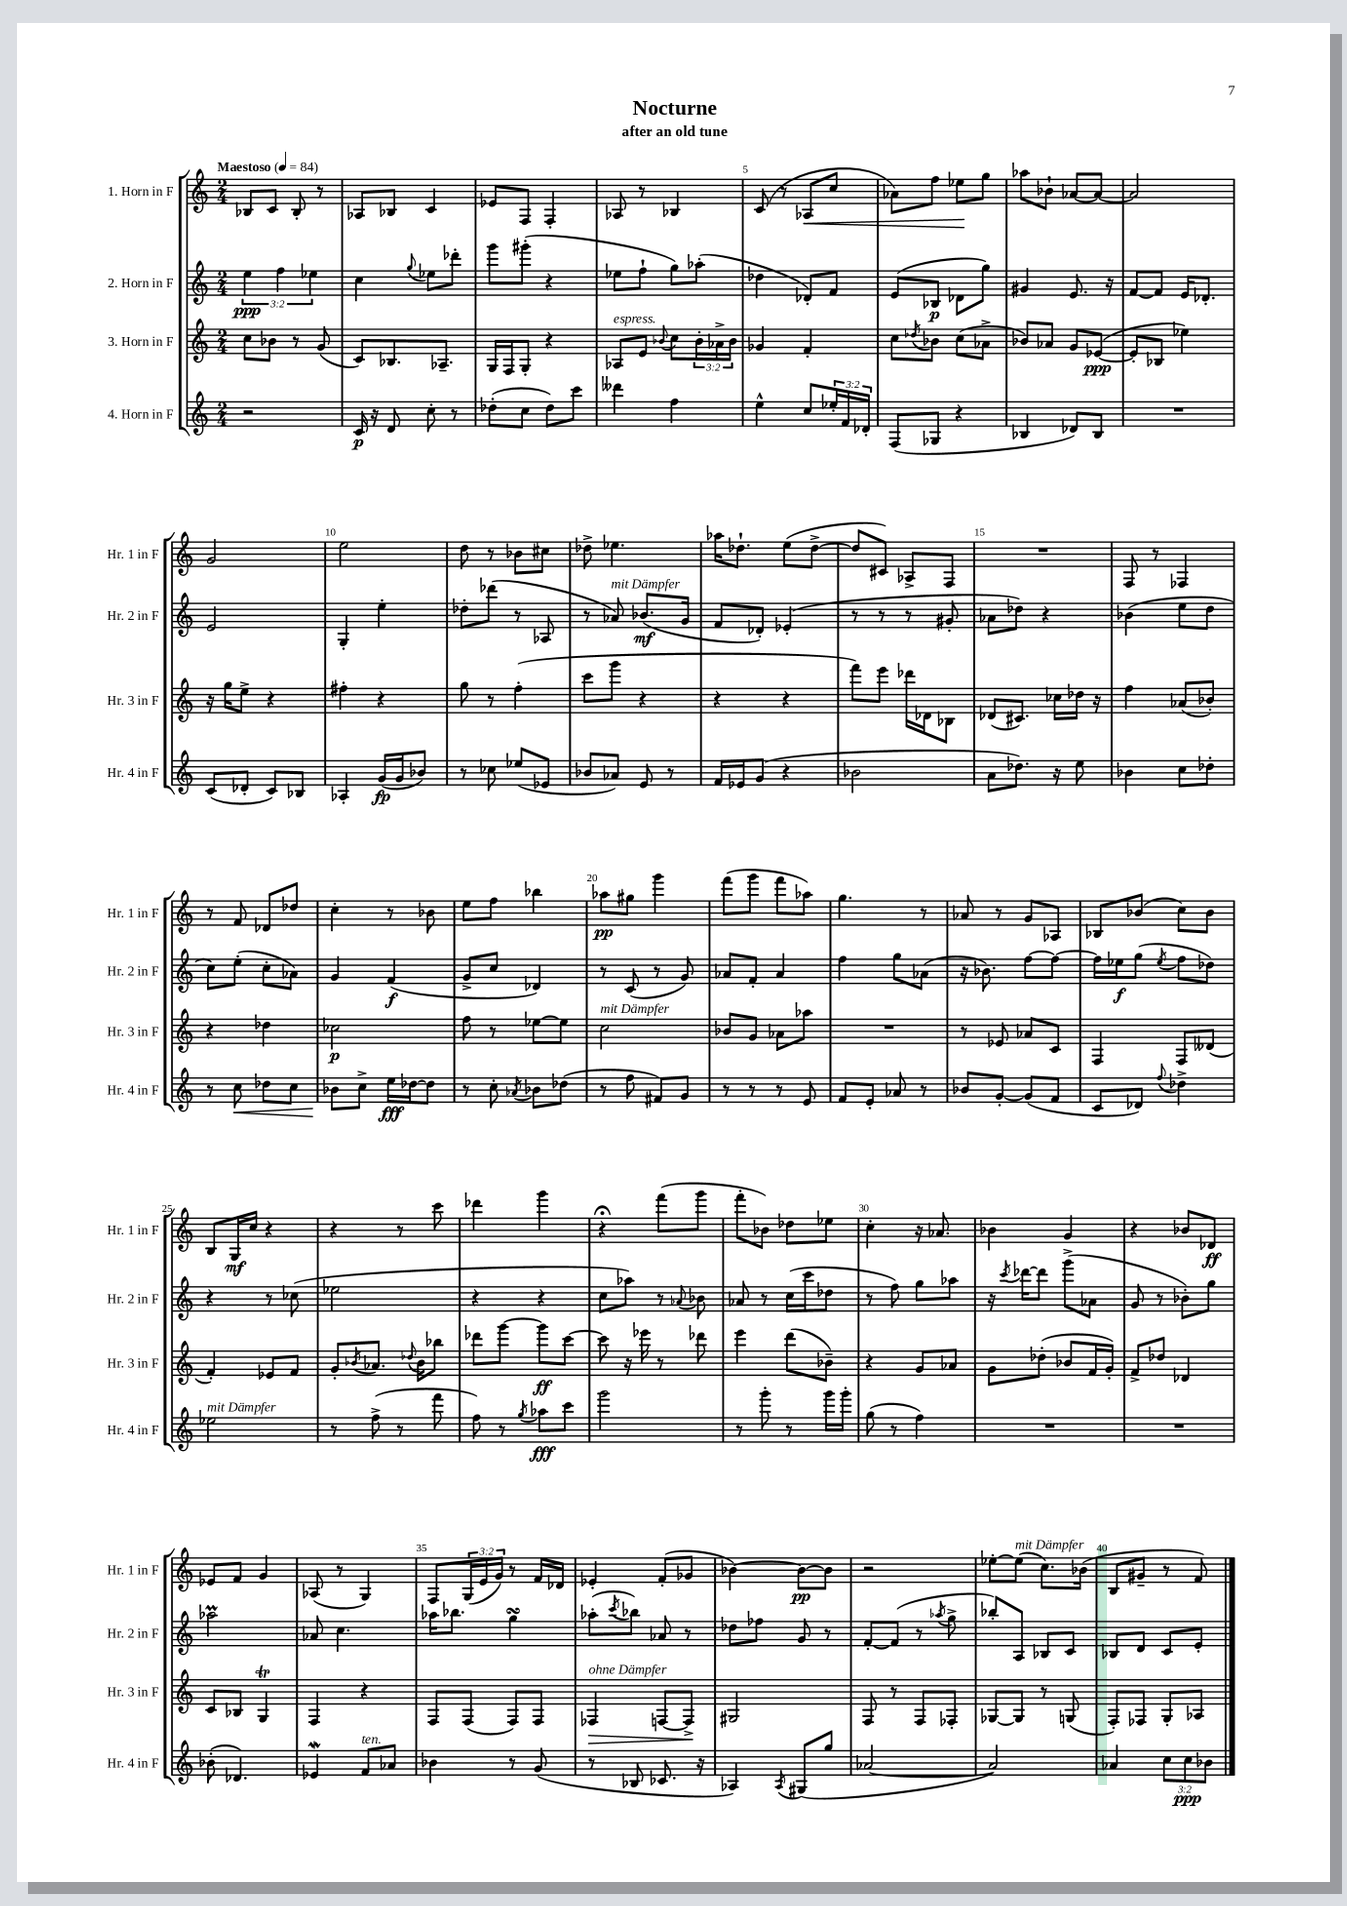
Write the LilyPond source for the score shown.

\header { title = "Nocturne" subtitle = "after an old tune" }
<<
\new StaffGroup <<
\new Staff = "s0" \with { instrumentName = "1. Horn in F" shortInstrumentName = "Hr. 1 in F" } {
    \clef treble \key c \major \numericTimeSignature \time 2/4 \override Staff.TupletNumber.text = #tuplet-number::calc-fraction-text \tempo "Maestoso" 4 = 84
    bes8 c'8 bes8-. r8 |
    aes8 bes8 c'4 |
    ees'8 f8 f4-. |
    aes8 r8 bes4 |
    c'8( r8 aes8\< c''8 |
    aes'8) f''8 ees''8\! g''8 |
    aes''8 bes'8-! aes'8~ aes'8~ |
    aes'2 |
    g'2 |
    e''2 |
    d''8 r8 bes'8 cis''8 |
    des''8-> ees''4. |
    aes''16 des''8.-! e''8( des''8~-> |
    des''8 cis'8) aes8-> f8 |
    R2 |
    f8 r8 fes4 |
    r8 f'8 des'8 des''8 |
    c''4-. r8 bes'8 |
    e''8 f''8 bes''4 |
    aes''8\pp gis''8 g'''4 |
    f'''8( g'''8 f'''8 aes''8) |
    g''4. r8 |
    aes'8 r8 g'8 aes8 |
    bes8 bes'8( c''8) bes'8 |
    b8 g16\mf c''16 r4 |
    r4 r8 c'''8 |
    des'''4 g'''4 |
    r4\fermata f'''8( g'''8 |
    f'''8-. bes'8) des''8 ees''8 |
    c''4-. r16 aes'8. |
    bes'4 g'4 |
    r4 bes'8 des'8\ff |
    ees'8 f'8 g'4 |
    aes8( r8 g4) |
    f8 \tuplet 3/2 { g16( e'16 g'16) } r8 f'16 des'16 |
    ees'4-. f'8-.( ges'8 |
    bes'4~) bes'8~\pp bes'8 |
    r2 |
    ees''8~-. ees''8^\markup { \italic "mit Dämpfer" }( c''8.) bes'16( |
    b8 gis'8-- r8 f'8) \bar "|." |
}
\new Staff = "s1" \with { instrumentName = "2. Horn in F" shortInstrumentName = "Hr. 2 in F" } {
    \clef treble \key c \major \numericTimeSignature \time 2/4 \override Staff.TupletNumber.text = #tuplet-number::calc-fraction-text
    \tuplet 3/2 { e''4\ppp f''4 ees''4 } |
    c''4 \appoggiatura { g''8 } ees''8 des'''8-. |
    g'''8 gis'''8-.( r4 |
    ees''8 f''8-! g''8) aes''8-.( |
    des''4 des'8-.) f'8 |
    e'8( bes8\p des'8 g''8) |
    gis'4 e'8. r16 |
    f'8~ f'8 e'16 des'8.-. |
    e'2 |
    g4-. e''4-. |
    des''8-. des'''8( r8 aes8 |
    r8 aes'8^\markup { \italic "mit Dämpfer" }) bes'8.\mf( g'16 |
    f'8 des'8-.) ees'4-.( |
    r8 r8 r8 gis'8-. |
    aes'8 des''8) r4 |
    bes'4( e''8 d''8 |
    c''8) e''8-.( c''8-. aes'8) |
    g'4 f'4\f( |
    g'8-> c''8 des'4) |
    r8 c'8( r8 g'8) |
    aes'8 f'8-. aes'4 |
    f''4 g''8 aes'8( |
    r16 bes'8.) f''8~ f''8~ |
    f''16 ees''16\f g''8( \acciaccatura { ees''8 } f''8 des''8) |
    r4 r8 ces''8( |
    ees''2 |
    r4 r4 |
    c''8 aes''8) r8 \appoggiatura { aes'8 } bes'8 |
    aes'8 r8 c''16( c'''16 des''8 |
    r8 f''8) g''8 aes''8 |
    r16 \acciaccatura { c'''8 } des'''16~ des'''8 g'''8->( aes'8 |
    g'8 r8 bes'8-.) g''8 |
    aes''2\prall |
    aes'8 c''4. |
    aes''16 bes''8. g''4\turn |
    aes''8-.( \acciaccatura { c'''8 } bes''8) aes'8 r8 |
    des''8 fes''8 g'8 r8 |
    f'8~-. f'8( r8 \acciaccatura { aes''8 } g''8-> |
    bes''8-.) a8 bes8 c'8 |
    bes8 d'8 c'8 e'8-. \bar "|." |
}
\new Staff = "s2" \with { instrumentName = "3. Horn in F" shortInstrumentName = "Hr. 3 in F" } {
    \clef treble \key c \major \numericTimeSignature \time 2/4 \override Staff.TupletNumber.text = #tuplet-number::calc-fraction-text
    c''8 bes'8 r8 g'8( |
    c'8) bes8. aes8.-- |
    g16 f16 g8-. r4 |
    aes8^\markup { \italic "espress." } e'8 \appoggiatura { bes'8 } c''8 \tuplet 3/2 { bes'16-. aes'16-> bes'16 } |
    ges'4 f'4-. |
    c''8 \acciaccatura { des''8 } bes'8 c''8( aes'8-> |
    bes'8) aes'8 g'8 ees'8~\ppp( |
    ees'8-. bes8 ees''4) |
    r16 g''16 e''8-> r4 |
    fis''4-. r4 |
    g''8 r8 f''4-.( |
    c'''8 g'''8 r4 |
    r4 r4 |
    f'''8) e'''8 des'''16 des'16 bes8 |
    des'8( cis'8.) ces''16 des''16 r16 |
    f''4 aes'8( bes'8-.) |
    r4 des''4 |
    ces''2\p |
    f''8 r8 ees''8~ ees''8 |
    c''2^\markup { \italic "mit Dämpfer" } |
    bes'8 g'8 aes'8 aes''8 |
    R2 |
    r8 ees'8 aes'8 c'8 |
    f4 f8 deses'8( |
    f'4-.) ees'8 f'8 |
    g'8-. \acciaccatura { bes'8 } aes'8. \appoggiatura { des''8 } bes'16 bes''8 |
    des'''8 g'''8~ g'''8\ff c'''8~ |
    c'''8 r16 ees'''16 r8 des'''8 |
    e'''4 d'''8( bes'8--) |
    r4 g'8 aes'8 |
    g'8 des''8-.( bes'8 f'16 g'16-.) |
    f'8-> des''8 des'4 |
    c'8 bes8 g4\trill |
    f4 r4 |
    f8 f8( f8) f8 |
    fes4\>^\markup { \italic "ohne Dämpfer" } f8~ f8->\! |
    gis2 |
    f8 r8 f8 fes8-. |
    ges8~ ges8 r8 g8( |
    f8-.) fes8 g8-. aes8 \bar "|." |
}
\new Staff = "s3" \with { instrumentName = "4. Horn in F" shortInstrumentName = "Hr. 4 in F" } {
    \clef treble \key c \major \numericTimeSignature \time 2/4 \override Staff.TupletNumber.text = #tuplet-number::calc-fraction-text
    r2 |
    c'16\p r16 d'8 c''8-. r8 |
    des''8-.( c''8 des''8) c'''8 |
    deses'''4 f''4 |
    e''4-^ c''8 \tuplet 3/2 { ees''16-. f'16 des'16-. } |
    f8( ges8 r4 |
    bes4 des'8) bes8 |
    R2 |
    c'8( des'8-. c'8) bes8 |
    aes4-. g'16\fp( g'16 bes'8) |
    r8 ces''8 ees''8( ees'8 |
    bes'8 aes'8) e'8 r8 |
    f'16 ees'16 g'8( r4 |
    bes'2 |
    a'8 des''8.) r16 e''8 |
    bes'4 c''8 des''8-. |
    r8 c''8\< des''8 c''8 |
    bes'8\! c''8-> e''16\fff des''16~ des''8 |
    r8 c''8-. \acciaccatura { aes'8 } bes'8 des''8( |
    r8 f''8 fis'8) g'8 |
    r8 r8 r8 e'8 |
    f'8 e'8-. aes'8 r8 |
    bes'8 g'8~-. g'8( f'8 |
    c'8 des'8) \appoggiatura { f''8 } des''4-> |
    ees''2^\markup { \italic "mit Dämpfer" } |
    r8 f''8->( r8 f'''8 |
    f''8) r8 \acciaccatura { g''8 } aes''8\fff c'''8 |
    g'''2 |
    r8 g'''8-. r8 g'''16 g'''16-. |
    g''8( r8 f''4) |
    R2 |
    R2 |
    bes'8-.( des'4.) |
    ees'4\mordent f'8^\markup { \italic "ten." } aes'8 |
    bes'4 r8 g'8( |
    r8 bes8 ces'8. r16 |
    aes4) \acciaccatura { aes8 } gis8( g''8 |
    aes'2~ |
    aes'2) |
    aes'4 \tuplet 3/2 { c''8 c''8\ppp bes'8 } \bar "|." |
}
>>
>>
\layout { \context { \Score \override BarNumber.break-visibility = ##(#f #t #t) barNumberVisibility = #(every-nth-bar-number-visible 5) } }
